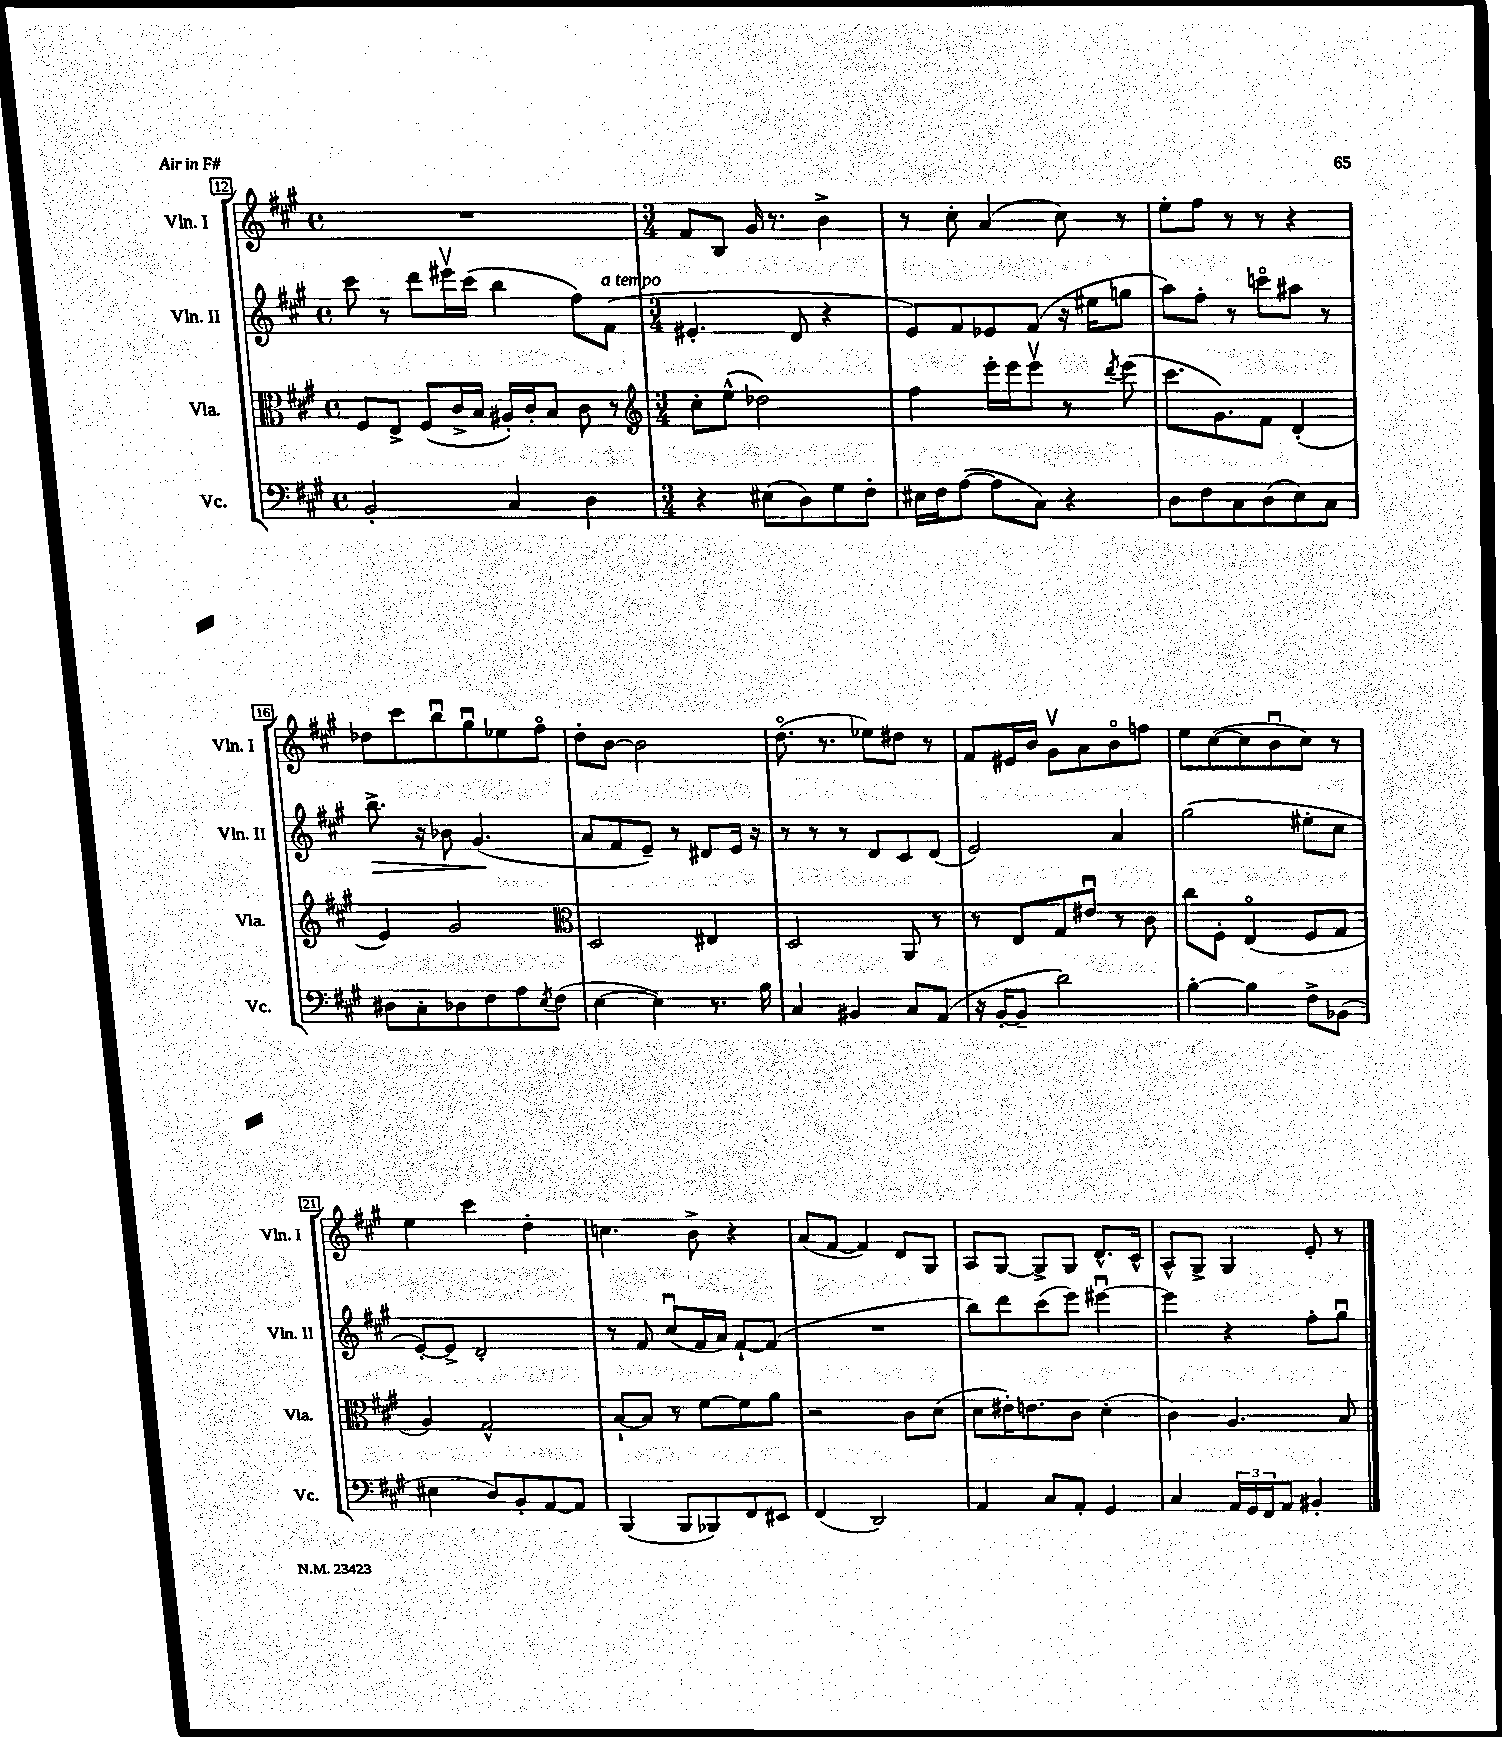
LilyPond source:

<<
\new StaffGroup <<
\new Staff = "s0" \with { instrumentName = "Vln. I" shortInstrumentName = "Vln. I" } {
    \clef treble \key a \major \defaultTimeSignature \time 4/4
    R1 |
    \numericTimeSignature \time 3/4 fis'8 b8 gis'16 r8. b'4-> |
    r8 cis''8-. a'4( cis''8) r8 |
    e''8-. fis''8 r8 r8 r4 |
    des''8 cis'''8 b''8\downbow gis''8\downbow ees''8 fis''8\flageolet |
    d''8-. b'8~ b'2 |
    d''8.\flageolet( r8. ees''8) dis''8 r8 |
    fis'8 eis'16 b'16 gis'8\upbow a'8 b'8\flageolet f''8 |
    e''8 cis''8~( cis''8 b'8\downbow cis''8) r8 |
    e''4 cis'''4 d''4-. |
    c''4. b'8-> r4 |
    a'8( fis'8~ fis'4) d'8 gis8 |
    a8 gis8~ gis8-> gis8 d'8.-^ cis'16-^ |
    a8-^ gis8-> gis4 e'8-. r8 \bar "|." |
}
\new Staff = "s1" \with { instrumentName = "Vln. II" shortInstrumentName = "Vln. II" } {
    \clef treble \key a \major \defaultTimeSignature \time 4/4
    cis'''8 r8 d'''8 eis'''16\upbow cis'''16( b''4 fis''8) fis'8^\markup { \italic "a tempo" }( |
    \numericTimeSignature \time 3/4 eis'4.-. d'8 r4 |
    e'8) fis'8 ees'8 fis'8( r16 eis''16 g''8 |
    a''8) fis''8-. r8 c'''8\flageolet ais''8 r8 |
    b''8.->\> r16 bes'8 gis'4.\!( |
    a'8 fis'8 e'8--) r8 dis'8 e'16 r16 |
    r8 r8 r8 d'8 cis'8 d'8( |
    e'2) a'4 |
    gis''2( eis''8-. cis''8 |
    e'8~-.) e'8-> d'2-. |
    r8 fis'8 cis''8\downbow( fis'16 a'16) fis'8~-! fis'8( |
    R2. |
    b''8) d'''8 cis'''8( e'''8) eis'''4~\downbow |
    eis'''4 r4 fis''8-. gis''8\downbow \bar "|." |
}
\new Staff = "s2" \with { instrumentName = "Vla." shortInstrumentName = "Vla." } {
    \clef alto \key a \major \defaultTimeSignature \time 4/4
    fis8 e8-> fis8( cis'16-> b16 ais16-.) cis'16-. b8 cis'8 r8 |
    \numericTimeSignature \time 3/4 \clef treble cis''8-. e''8-^( des''2) |
    fis''4 e'''16-. e'''16 e'''8\upbow r8 \acciaccatura { d'''8 } e'''8( |
    cis'''8. gis'8.) fis'8 d'4-.( |
    e'4) gis'2 |
    \clef alto d2 eis4 |
    d2 a,8 r8 |
    r8 e8 gis8 eis'8\downbow r8 cis'8 |
    cis''8 fis8-. e4\flageolet( fis8 gis8 |
    a4) gis2-^ |
    b8~-! b8 r8 fis'8~ fis'8 a'8 |
    r2 cis'8 d'8( |
    d'8 eis'16-.) e'8. cis'8 d'4-.( |
    cis'4) a4. b8 \bar "|." |
}
\new Staff = "s3" \with { instrumentName = "Vc." shortInstrumentName = "Vc." } {
    \clef bass \key a \major \defaultTimeSignature \time 4/4
    b,2-. cis4 d4 |
    \numericTimeSignature \time 3/4 r4 eis8( d8) gis8 fis8-. |
    eis16 fis16 a8~( a8 cis8) r4 |
    d8 fis8 cis8 d8( e8) cis8 |
    dis8 cis8-. des8 fis8 a8 \acciaccatura { e8 } fis8( |
    e4~ e4) r8. b16 |
    cis4 bis,4 cis8 a,8( |
    r16 b,16~-. b,8-- d'2) |
    b4~-. b4 fis8-> bes,8( |
    eis4 d8) b,8-. a,8~ a,8 |
    b,,4( b,,8 bes,,8) fis,8 eis,8 |
    fis,4( d,2) |
    a,4 cis8 a,8-. gis,4 |
    cis4 \tuplet 3/2 { a,16 gis,16 fis,16 } a,8 bis,4-. \bar "|." |
}
>>
>>
\layout { \context { \Score currentBarNumber = #12 \override BarNumber.stencil = #(make-stencil-boxer 0.1 0.3 ly:text-interface::print) } }
